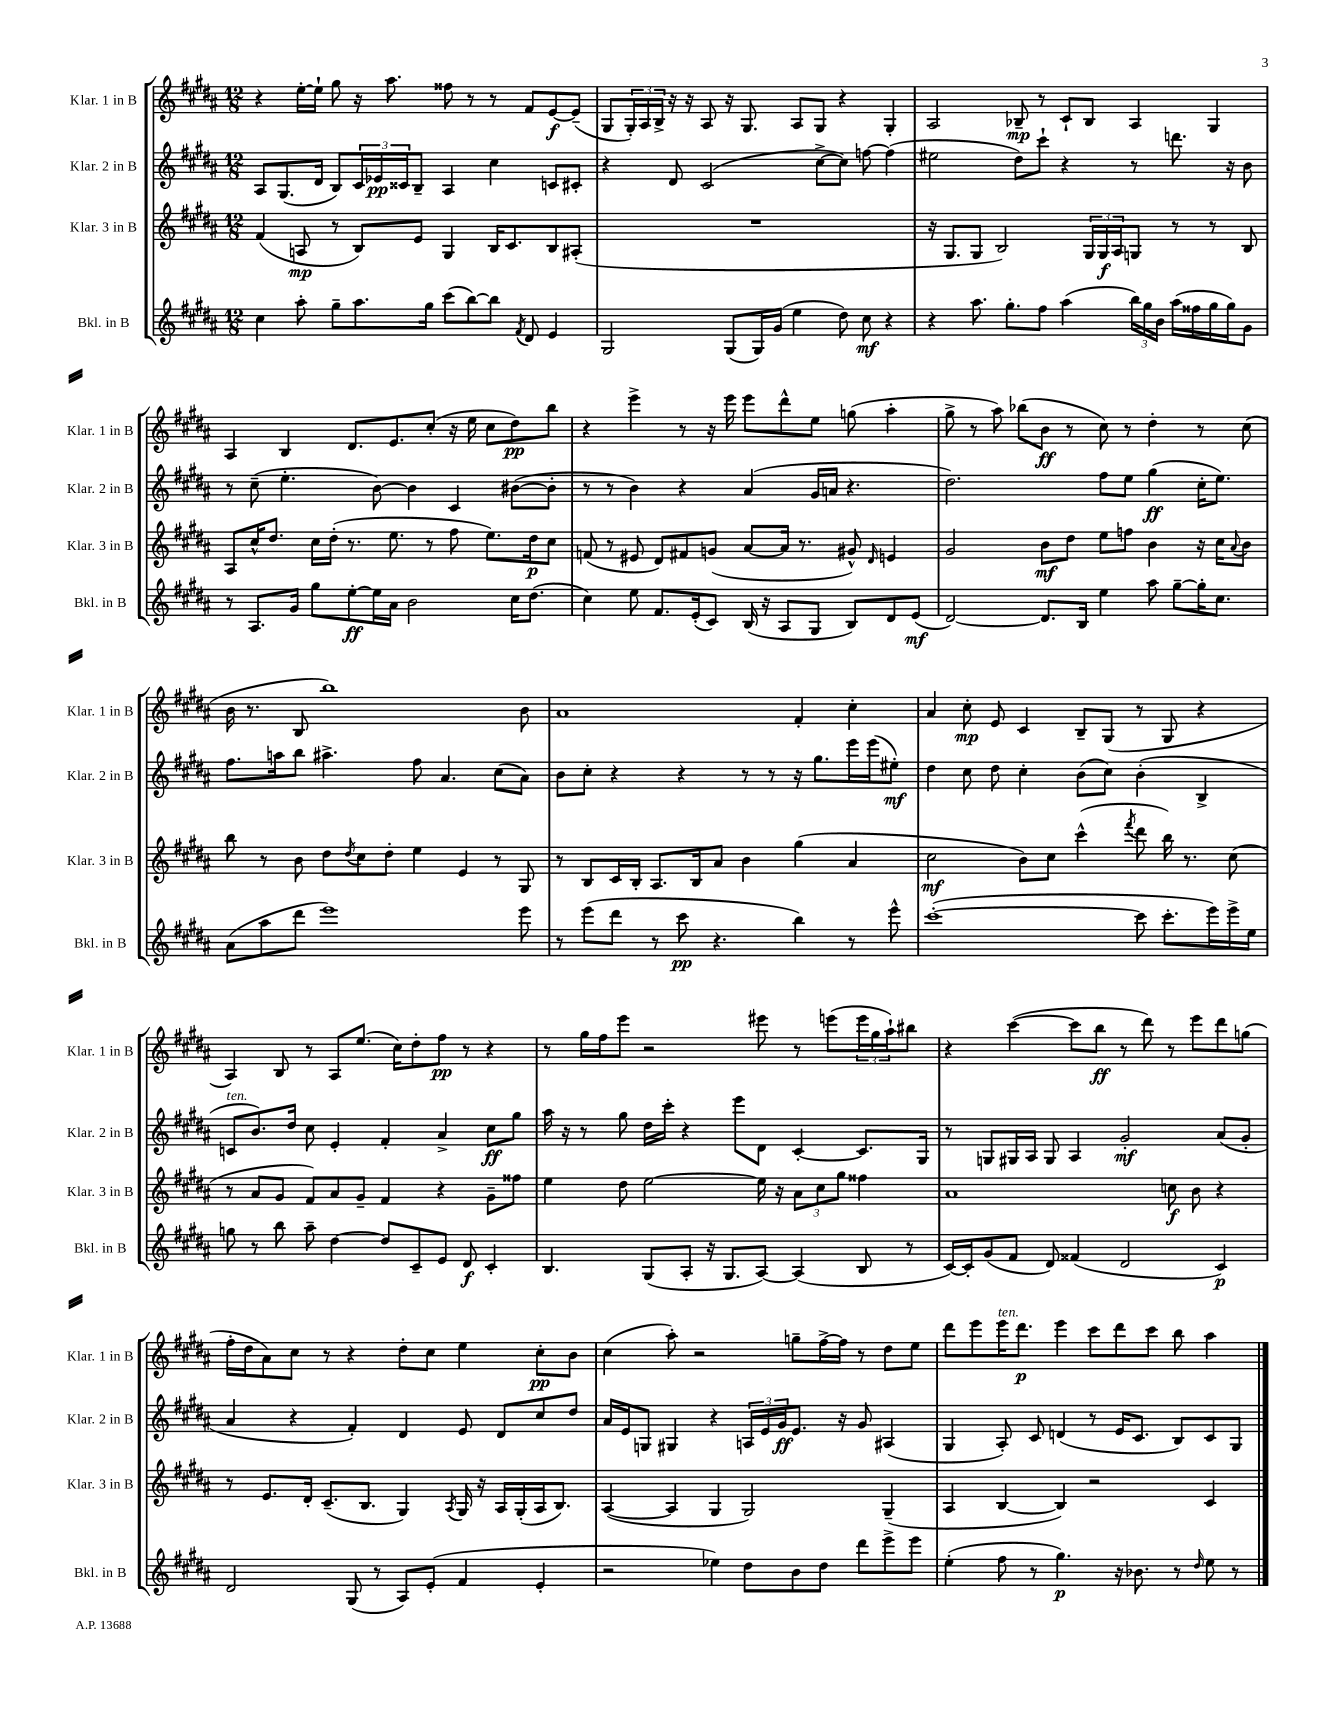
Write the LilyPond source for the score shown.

<<
\new StaffGroup <<
\new Staff = "s0" \with { instrumentName = "Klar. 1 in B" shortInstrumentName = "Klar. 1 in B" } {
    \clef treble \key b \major \numericTimeSignature \time 12/8
    r4 e''16~-. e''16-! gis''8 r16 ais''8. fisis''8 r8 r8 fis'8 e'8~\f e'8--( |
    gis8 \tuplet 3/2 { gis16-.) ais16 b16-> } r16 r16 ais8 r16 gis8. ais8 gis8 r4 gis4-. |
    ais2 bes8--\mp r8 cis'8-! bes8 ais4 gis4 |
    ais4 b4 dis'8. e'8. cis''8-.( r16 e''16 cis''8 dis''8\pp) b''8 |
    r4 e'''4-> r8 r16 e'''16 e'''8 dis'''8-^ e''8 g''8( ais''4-. |
    gis''8-> r8 ais''8) bes''8( b'8\ff r8 cis''8) r8 dis''4-. r8 cis''8( |
    b'16 r8. b8 b''1) b'8 |
    ais'1 fis'4-. cis''4-. |
    ais'4 cis''8-.\mp e'8 cis'4 b8-- gis8( r8 gis8 r4 |
    ais4) b8 r8 ais8 e''8.( cis''16) dis''8-. fis''8\pp r8 r4 |
    r8 gis''16 fis''16 e'''8 r2 eis'''8 r8 e'''8( \tuplet 3/2 { e'''16 gis''16 ais''16-!) } bis''8 |
    r4 cis'''4~( cis'''8 b''8\ff r8 dis'''8) r8 e'''8 dis'''8 g''8( |
    fis''16-. dis''16 ais'8) cis''8 r8 r4 dis''8-. cis''8 e''4 cis''8-.\pp b'8 |
    cis''4( ais''8-.) r2 g''8-- fis''16~-> fis''16 r8 dis''8 e''8 |
    dis'''8 e'''8 e'''16^\markup { \italic "ten." } dis'''8.\p e'''4 cis'''8 dis'''8 cis'''8 b''8 ais''4 \bar "|." |
}
\new Staff = "s1" \with { instrumentName = "Klar. 2 in B" shortInstrumentName = "Klar. 2 in B" } {
    \clef treble \key b \major \numericTimeSignature \time 12/8
    ais8 gis8.( dis'16 b8) \tuplet 3/2 { cis'16 ees'16\pp cisis'16 } b8-- ais4 cis''4 c'8 cis'8-. |
    r4 dis'8 cis'2( cis''8~-> cis''8) f''8~ f''4( |
    eis''2 dis''8) cis'''8-! r4 r8 d'''8. r16 b'8 |
    r8 cis''8--( e''4.-. b'8~) b'4 cis'4 bis'8~( bis'8-. |
    r8 r8 b'4) r4 ais'4( gis'16 a'16 r4. |
    dis''2.) fis''8 e''8 gis''4\ff( cis''16-. e''8.) |
    fis''8. a''16 b''8 ais''4.-> fis''8 ais'4. cis''8( ais'8) |
    b'8 cis''8-. r4 r4 r8 r8 r16 gis''8. e'''16 e'''16( eis''8-.\mf) |
    dis''4 cis''8 dis''8 cis''4-. b'8( cis''8) b'4-.( b4-> |
    c'8^\markup { \italic "ten." } b'8.) dis''16 cis''8 e'4-. fis'4-. ais'4-> cis''8\ff gis''8 |
    ais''16 r16 r8 gis''8 dis''16 cis'''16-. r4 e'''8 dis'8 cis'4~-. cis'8. gis16 |
    r8 g8 gis16 ais16 gis8 ais4 gis'2-.\mf ais'8( gis'8-. |
    ais'4 r4 fis'4-.) dis'4 e'8 dis'8 cis''8 dis''8 |
    ais'16 e'16 g8 gis4 r4 \tuplet 3/2 { a16 e'16 gis'16\ff } e'8. r16 gis'8 ais4( |
    gis4 ais8-.) cis'8 d'4( r8 e'16 cis'8. b8) cis'8 gis8 \bar "|." |
}
\new Staff = "s2" \with { instrumentName = "Klar. 3 in B" shortInstrumentName = "Klar. 3 in B" } {
    \clef treble \key b \major \numericTimeSignature \time 12/8
    fis'4( a8\mp r8 b8) e'8 gis4 b16 cis'8. b8 ais8-.( |
    R1. |
    r16 gis8. gis8 b2) \tuplet 3/2 { gis16 gis16\f ais16 } g8 r8 r8 b8 |
    ais8 cis''16-^ dis''8. cis''16 dis''16-.( r8. e''8. r8 fis''8 e''8.) dis''16\p cis''8 |
    f'8( r8 eis'8 dis'8) fis'8 g'8( ais'8~ ais'16 r8. gis'8-^) \grace { dis'16 } e'4 |
    gis'2 b'8\mf dis''8 e''8 f''8 b'4 r16 cis''16 \appoggiatura { ais'8 } b'8 |
    b''8 r8 b'8 dis''8 \acciaccatura { dis''8 } cis''8 dis''8-. e''4 e'4 r8 gis8 |
    r8 b8 cis'16 b16-. ais8. b16 ais'8 b'4 gis''4( ais'4 |
    cis''2\mf b'8) cis''8 cis'''4-^( \acciaccatura { fis'''8 } dis'''8 b''16) r8. cis''8( |
    r8 ais'8 gis'8 fis'8) ais'8 gis'8-- fis'4 r4 gis'8-- fisis''8 |
    e''4 dis''8 e''2~ e''16 r16 \tuplet 3/2 { ais'8 cis''8 gis''8 } fisis''4 |
    ais'1 c''8\f b'8 r4 |
    r8 e'8. dis'16-. cis'8.--( b8. gis4) \acciaccatura { ais8 } gis16 r16 ais16 gis16-.( ais16 b8.) |
    ais4~( ais4 gis4 gis2) gis4--( |
    ais4 b4~ b4) r2 cis'4 \bar "|." |
}
\new Staff = "s3" \with { instrumentName = "Bkl. in B" shortInstrumentName = "Bkl. in B" } {
    \clef treble \key b \major \numericTimeSignature \time 12/8
    cis''4 ais''8-. gis''8-- ais''8. gis''16 cis'''8( b''8~) b''8 \acciaccatura { fis'8 } dis'8 e'4 |
    gis2 gis8( gis16) gis'16( e''4 dis''8) cis''8\mf r4 |
    r4 ais''8. gis''8.-. fis''8 ais''4( \tuplet 3/2 { b''16) gis''16 b'16 } ais''16( fisis''16 gis''16 gis''16) gis'8 |
    r8 ais8. gis'16 gis''8 e''8~-.\ff e''16 ais'16 b'2 cis''16 dis''8.( |
    cis''4) e''8 fis'8. e'16-.( cis'8) b16( r16 ais8 gis8 b8) dis'8 e'8\mf( |
    dis'2~) dis'8. b16 e''4 ais''8 gis''8~-- gis''16-. cis''8. |
    ais'8( ais''8 dis'''8 e'''1) e'''8 |
    r8 e'''8( dis'''8 r8 cis'''8\pp r4. b''4) r8 e'''8-^ |
    cis'''1~-.( cis'''8 cis'''8.-. e'''16) e'''16-> e''16 |
    g''8 r8 b''8 ais''8-- dis''4~ dis''8 cis'8-- e'8 dis'8\f cis'4-. |
    b4. gis8( ais8-. r16 gis8. ais8~) ais4( b8 r8 |
    cis'16~) cis'16-. gis'8( fis'8 dis'8) fisis'4( dis'2 cis'4\p) |
    dis'2 gis8( r8 ais8) e'8-.( fis'4 e'4-. |
    r2 ees''4) dis''8 b'8 dis''8 dis'''8 e'''8-> e'''8 |
    e''4-.( fis''8 r8 gis''4.\p) r16 bes'8. r8 \grace { dis''16 } e''8 r8 \bar "|." |
}
>>
>>
\layout { \context { \Score \remove "Bar_number_engraver" } }
